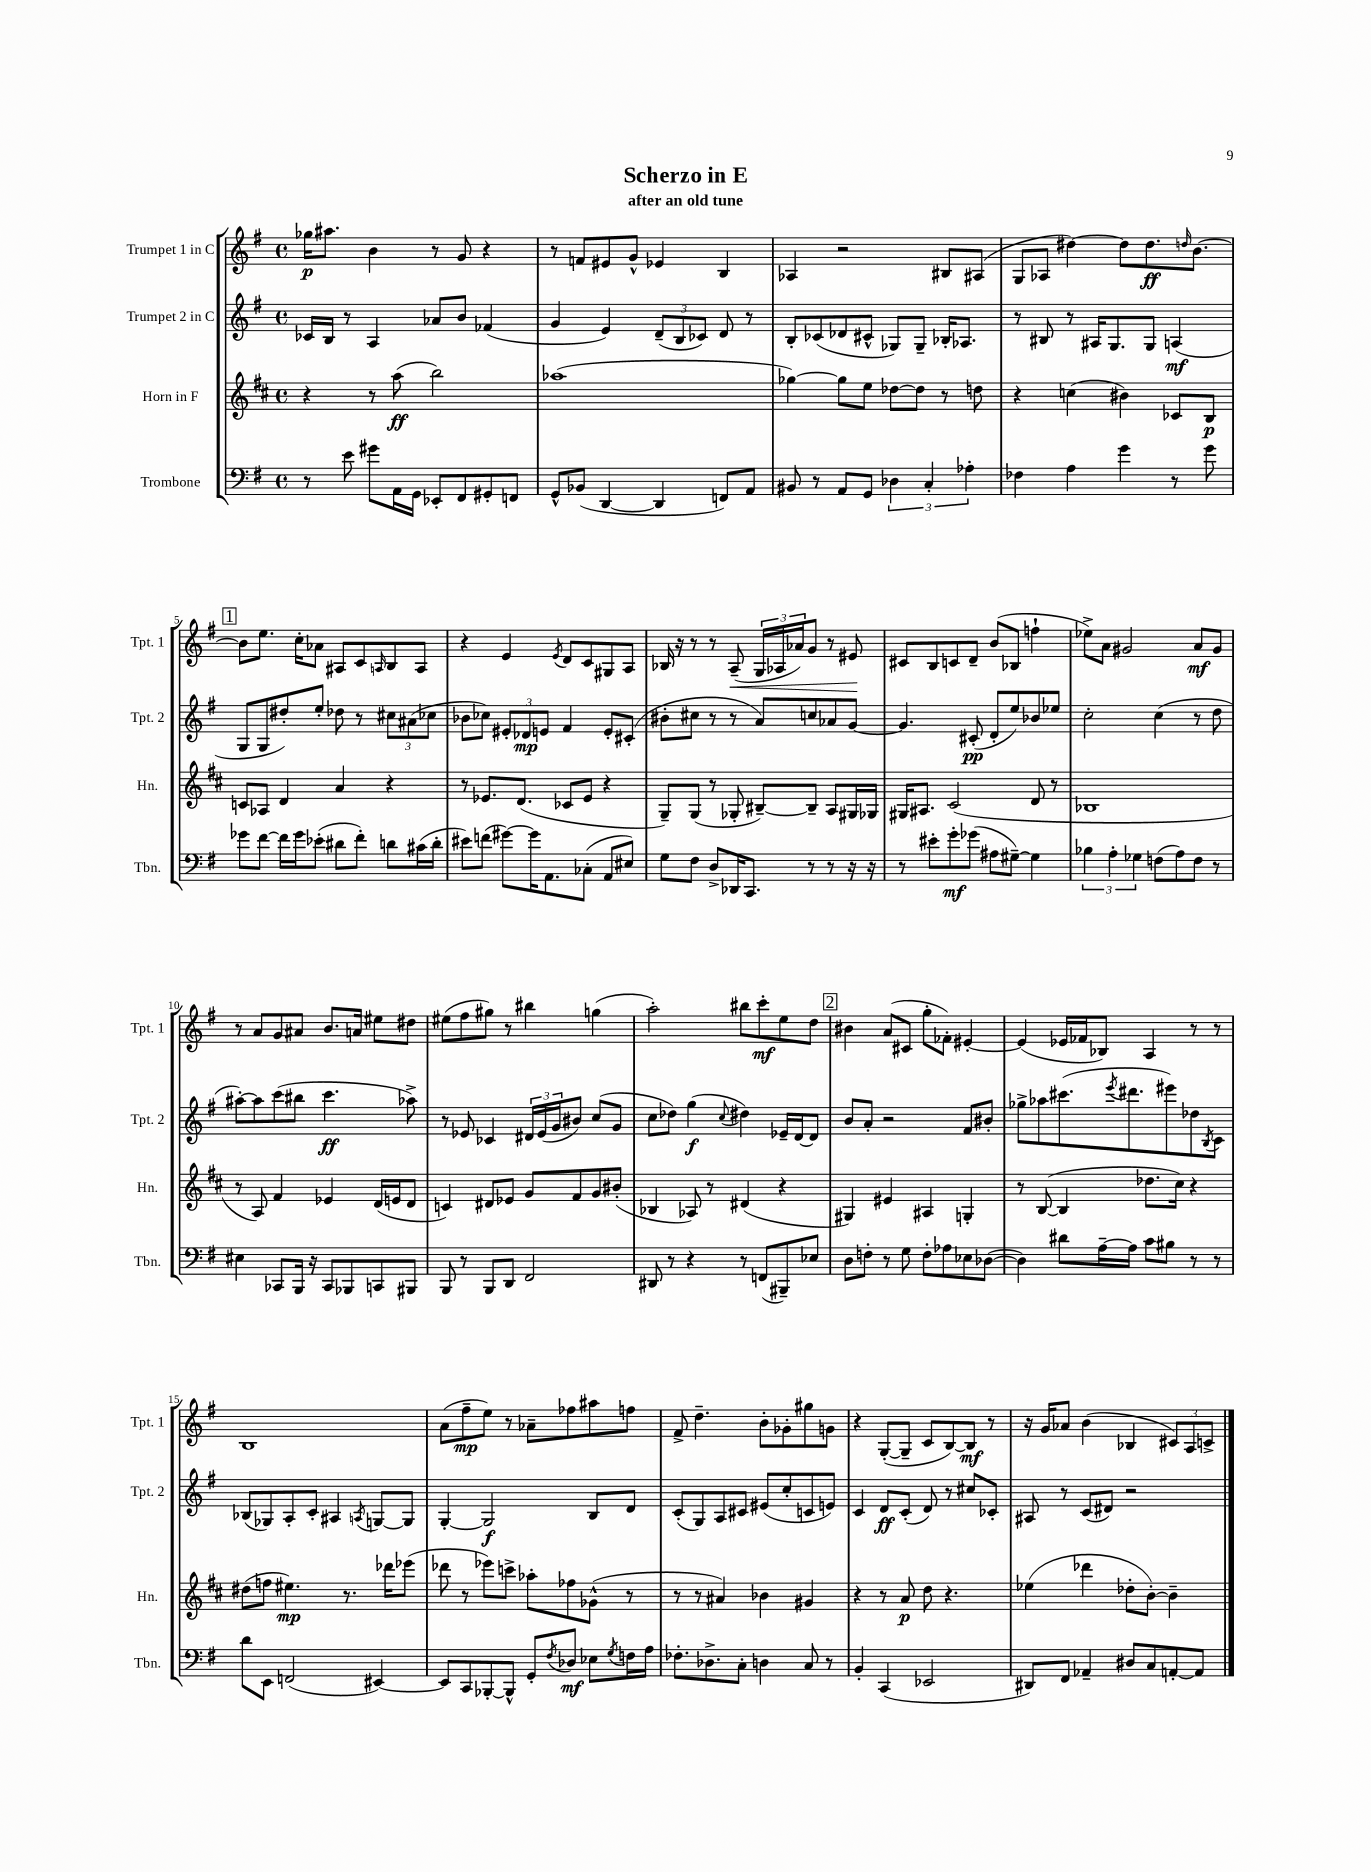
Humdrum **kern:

**kern	**kern	**kern	**kern
*staff4	*staff3	*staff2	*staff1
*clefF4	*clefG2	*clefG2	*clefG2
*k[f#]	*k[f#c#]	*k[f#]	*k[f#]
*M4/4	*M4/4	*M4/4	*M4/4
*met(c)	*met(c)	*met(c)	*met(c)
8r	4r	16c-	16gg-
.	.	16B	8.aa#
8e	.	8r	.
8g#	8r	4A	4b
16AA	(8aa	.	.
16GG	.	.	.
8EE-'	2bb)	8a-	8r
8FF#	.	8b	8g
8GG#'	.	(4f-	4r
8FF	.	.	.
=	=	=	=
8GG^^	(1aa-	4g	8r
(8BB-	.	.	8f
[4DD	.	4e)	8e#
.	.	.	8g^^
4DD]	.	(12d~	4e-
.	.	12B	.
.	.	12c-)	.
8FF)	.	8d	4B
8AA	.	8r	.
=	=	=	=
8BB#	[4gg-)	8B'	4A-
8r	.	(8c-	.
8AA	8gg-]	8d-	2r
8GG	8ee	8c#^^	.
6D-	[8dd-	8G-)	.
.	8dd-]	8G-~	.
6C'	.	.	.
.	8r	16B-'	8B#
.	.	8.A-	.
6A-'	.	.	.
.	8dd	.	(8A#
=	=	=	=
4F-	4r	8r	8G
.	.	8B#	8A-
4A	(4cc	8r	[4dd#)
.	.	16A#	.
.	.	8.G	.
4g	4b#)	.	8dd#]
.	.	8G	8.dd#
8r	8c-	(4A	.
.	.	.	16qqdd
.	.	.	[8.b
8g	8B	.	.
=	=	=	=
8g-	8c	8G	8b]
[8f#	8A-	8G	8.ee
16f#]	4d	8dd#')	.
16g-	.	.	16cc'
(8e-'	.	8ee'	8a-
8d#	4a	8dd-	8A#
8f#')	.	8r	8c
.	.	.	16qqA
8d	4r	12cc#	8B
.	.	(12a#	.
(16c#	.	.	8A
.	.	12cc-	.
16d'	.	.	.
=	=	=	=
8e#)	8r	8b-	4r
(8f	8.e-	8cc-)	.
[8g#)	.	12e#'	4e
.	(8.d	.	.
.	.	12d-	.
16g#]	.	.	.
.	.	12e	.
8.AA	.	.	.
.	.	.	8qe
.	8c-	4f#	8d
(8C-'	8e-	.	8c
8AA	4r	8e'	8G#
8E#)	.	(8c#'	8A
=	=	=	=
8G	8G~)	8b#'	16B-
.	.	.	16r
8F#	(8G	8cc#	8r
8D^	8r	8r	8r
16DD-	8G-'	8r	(8A~
8.CC	.	.	.
.	[8B#~)	8a)	24G
.	.	.	24A-
.	.	.	24a-)
8r	8B#~]	8cc	8g
8r	8A	8a-	8r
16r	16G#	[8g	8e#
16r	16G-	.	.
=	=	=	=
8r	16G#	4.g]	8c#
.	8.A#	.	.
8e#'	.	.	8B
8g'	(2c#	.	8c
(8g-	.	(8c#'	8d~
8A#	.	8d'	(8b
[8G#~)	.	8ee)	8B-
4G#]	8d	8b-	4ff`
.	8r	8ee-	.
=	=	=	=
6B-	1B-	2cc'	8ee-^)
.	.	.	8a
6A'	.	.	.
.	.	.	2g#
6G-	.	.	.
(8F	.	(4cc	.
8A)	.	.	.
8F	.	8r	8a
8r	.	8dd	8g#
=	=	=	=
4E#	8r	[8aa#')	8r
.	8A)	8aa#]	8a
8CC-	4f#	(8ccc	8g
16BBB	.	8bb#	8a#
16r	.	.	.
8CC-	4e-	4.ccc	8.b
8BBB-	.	.	.
.	.	.	16a
8CC	(16d	.	8ee#
.	16e	.	.
8BBB#	8d	8aa-^)	8dd#
=	=	=	=
8BBB	4c)	8r	(8ee#
8r	.	8e-	8ff#
8BBB	8d#	4c-	8gg#)
8DD	8e-	.	8r
2FF#	8g	24d#	4bb#
.	.	(24e-	.
.	.	24g	.
.	8f#	8b#)	.
.	8g	(8cc	(4gg
.	(8b#'	8g	.
=	=	=	=
8DD#	4B-	8cc	2aa')
8r	.	8dd-)	.
4r	8A-)	(4gg	.
.	8r	.	.
.	.	8qqcc	.
8r	(4d#	4dd#)	8bb#
(8FF	.	.	8ccc'
8BBB#~)	4r	16e-~	8ee
.	.	[16d	.
8E-	.	8d]	8dd
=	=	=	=
8D	4G#)	8b	4b#
8F'	.	8a'	.
8r	4e#	2r	(8a
8G	.	.	8c#
8F'	4A#	.	8gg'
8A-	.	.	8f-')
8E-	4G'	8f#	[4e#'
([8D-	.	8b#'	.
=	=	=	=
4D-])	8r	8gg-^	(4e#]
.	([8B	8aa-	.
8d#	4B]	(8.ccc#	16e-
.	.	.	16f-
[16A~	.	.	8B-)
.	.	8qeee	.
16A]	.	8.ddd#	.
8c	8.dd-	.	4A
8B#	.	8eee#)	.
.	16cc#)	.	.
8r	4r	8dd-	8r
.	.	8qB	.
8r	.	8c	8r
=	=	=	=
8d	(8dd#	(8B-	1B
8EE	8ff	8G-)	.
(2FF	4.ee#)	8A'	.
.	.	8c'	.
.	.	4A#	.
.	8.r	.	.
.	.	8qA	.
[4EE#)	.	[8G	.
.	16ddd-	.	.
.	(8eee-	8G]	.
=	=	=	=
8EE#]	8ddd-	[4G'	(8a
8CC	8r	.	8ff#~
[8BBB-'	8eee-)	2G]	8ee)
8BBB-^^]	8ccc^	.	8r
8GG'	8aa-'	.	8a-~
8qF#	.	.	.
8D-	8ff-	.	8ff-
8E-	(8g-^^	8B	8aa#
8qG	.	.	.
16F	8r	8d	8ff
16A	.	.	.
=	=	=	=
8.F-'	8r	(8c'	8f#^
.	8r	8G)	4.dd~
8.D-^	.	.	.
.	4a#)	8A	.
8C'	.	8c#	.
4D	4b-	(8e#	8b'
.	.	8cc'	8g-'
8C	4g#	8c	8gg#
8r	.	8e)	8g
=	=	=	=
4BB'	4r	4c	4r
(4CC	8r	8d	([8G'
.	8a	(8c'	8G~]
2EE-	8dd	8d)	8c
.	4.r	8r	[8B)
.	.	8cc#	8B]
.	.	8c-'	8r
=	=	=	=
8DD#)	(4ee-	8A#	16r
.	.	.	16g
8FF#	.	8r	8a-
4AA-~	4ddd-	(8c	(4b
.	.	8d#)	.
8D#	8dd-'	2r	4B-
8C	[8b')	.	.
[8AA'	4b~]	.	12c#)
.	.	.	12A
8AA]	.	.	.
.	.	.	12c^
==	==	==	==
*-	*-	*-	*-
